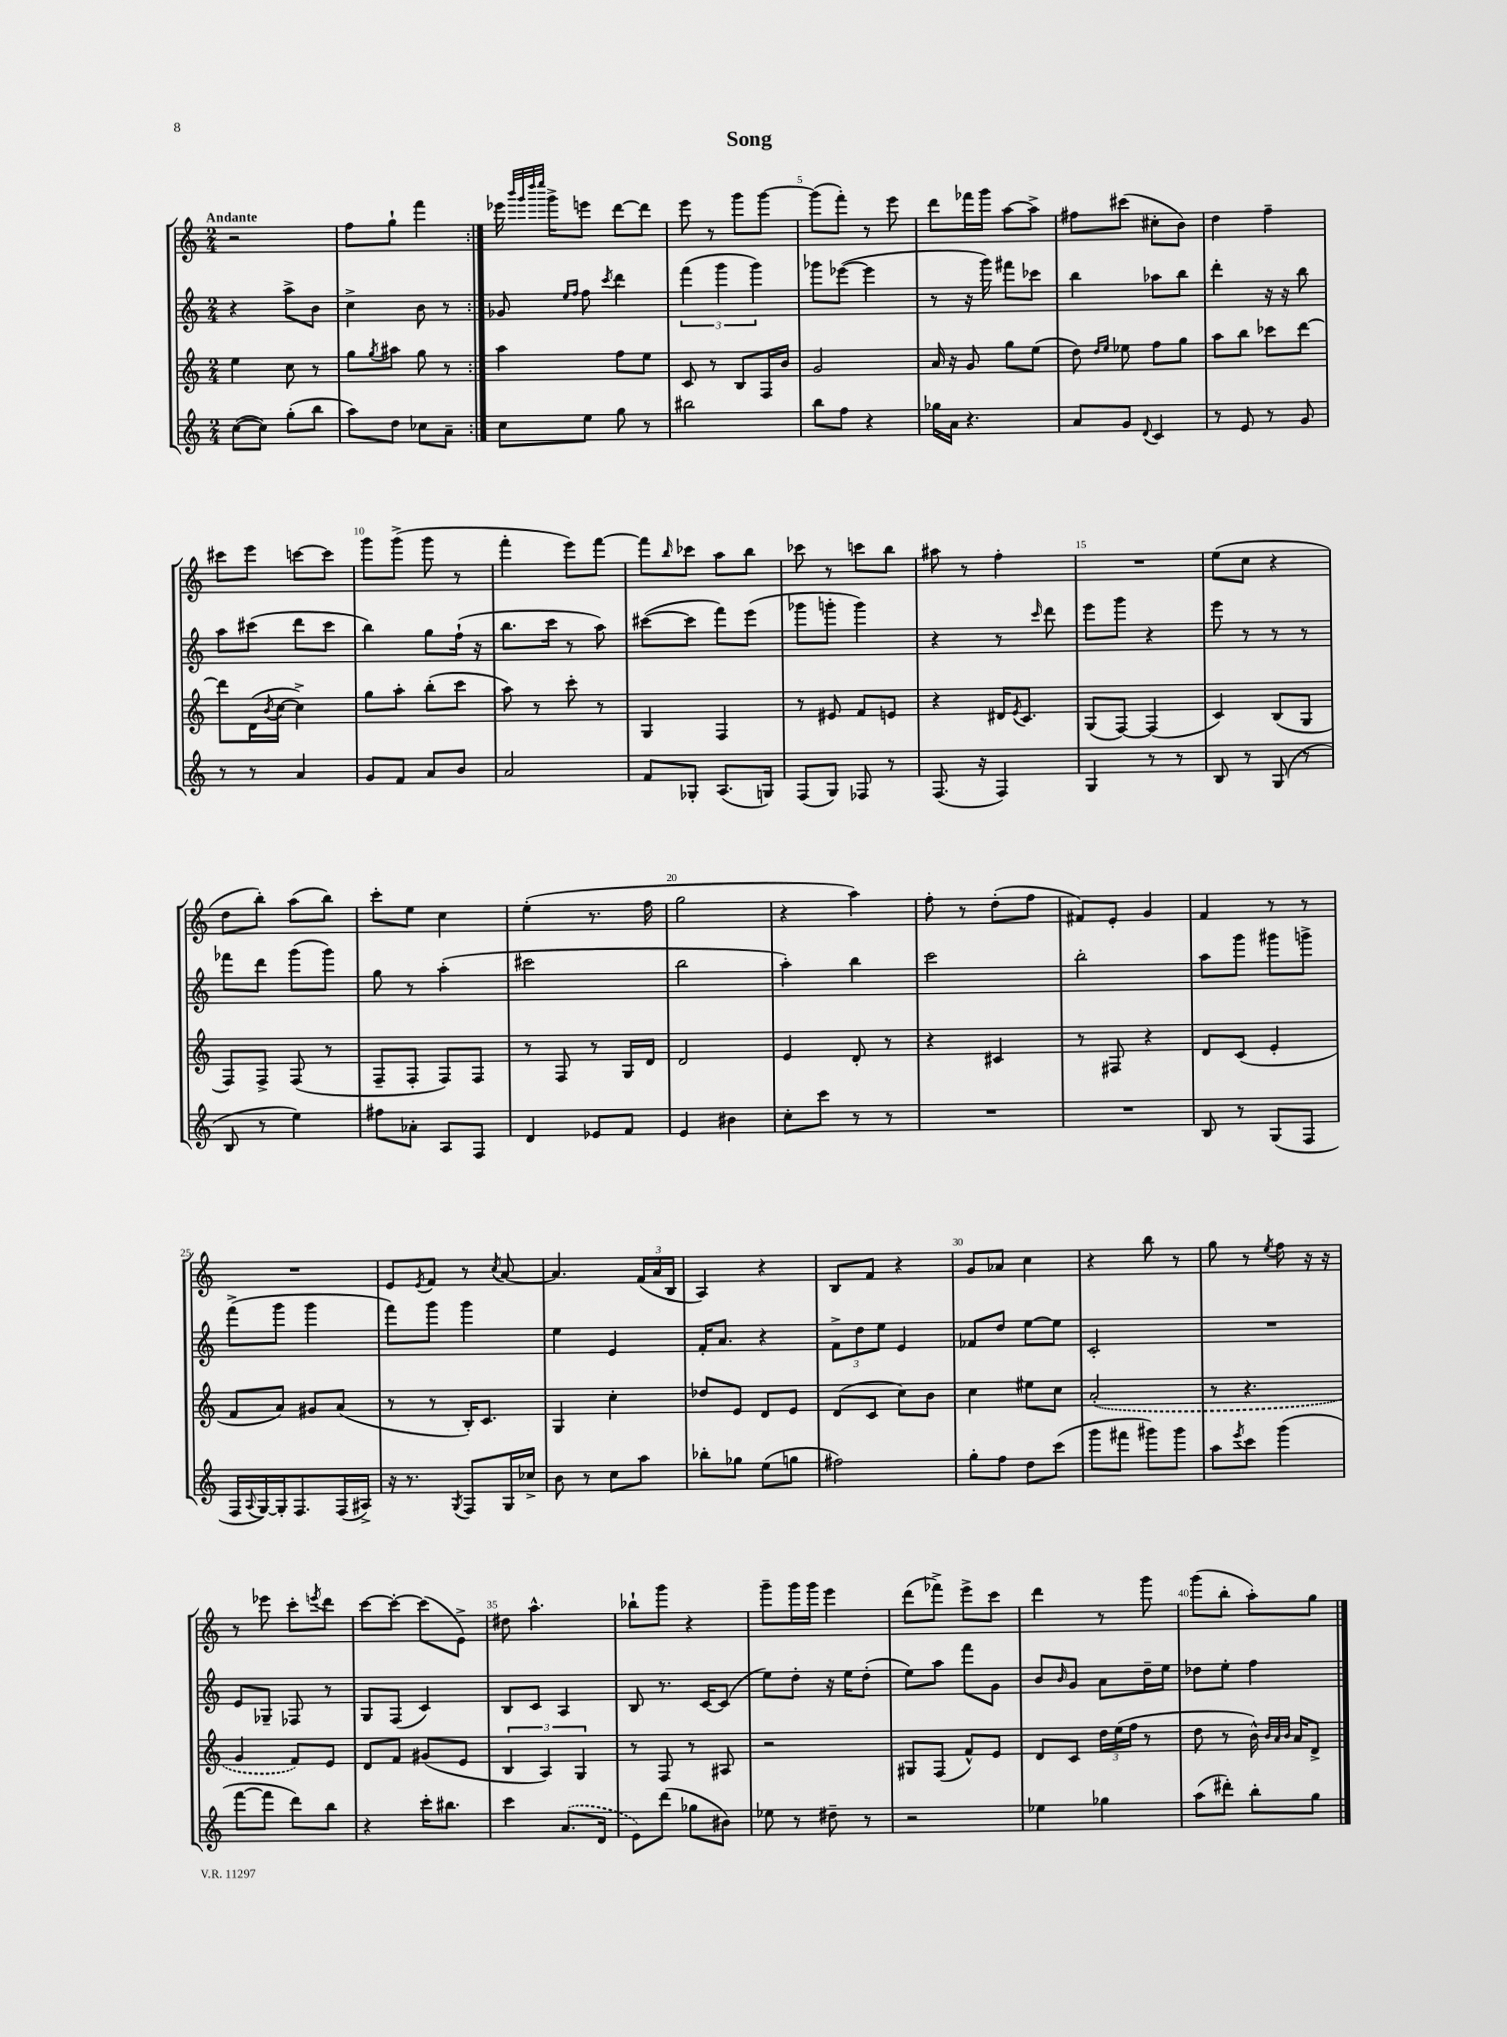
\header { title = "Song" }
<<
\new StaffGroup <<
\new Staff = "s0" {
    \clef treble \key c \major \numericTimeSignature \time 2/4 \tempo "Andante"
    \repeat volta 2 { r2 |
    f''8 g''8-! f'''4 | }
    ees'''16 \grace { b'''32 g'''32 d''''32 e''''32 } g'''16-> e'''8 d'''8~ d'''8 |
    e'''8 r8 g'''8 g'''8~ |
    g'''8( f'''8-.) r8 e'''8 |
    d'''8 fes'''16 g'''16 a''8~ a''8-> |
    fis''8 cis'''8( cis''8-. b'8) |
    d''4 f''4-- |
    cis'''8 e'''8 c'''8~ c'''8 |
    g'''8 g'''8->( g'''8 r8 |
    f'''4-. e'''8) f'''8~ |
    f'''8 \grace { b''16 } ces'''8 a''8 b''8 |
    ces'''8 r8 c'''8 b''8 |
    ais''8 r8 f''4-. |
    R2 |
    e''8( c''8 r4 |
    d''8 b''8-.) a''8( b''8) |
    c'''8-. e''8 c''4 |
    e''4-.( r8. f''16 |
    g''2 |
    r4 a''4) |
    f''8-. r8 d''8-.( f''8 |
    fis'8) e'8-. g'4 |
    f'4 r8 r8 |
    R2 |
    e'8 \acciaccatura { e'8 } f'8 r8 \acciaccatura { c''8 } a'8~ |
    a'4. \tuplet 3/2 { f'16( a'16 b16 } |
    a4) r4 |
    b8 f'8 r4 |
    g'8 aes'8 c''4 |
    r4 b''8 r8 |
    g''8 r8 \acciaccatura { e''8 } f''8 r16 r16 |
    r8 ees'''8 c'''8-. \acciaccatura { e'''8 } d'''8 |
    c'''8~ c'''8~-. c'''8( e'8->) |
    dis''8 a''4.-^ |
    bes''8-! g'''8 r4 |
    g'''8-- g'''16 g'''16 e'''4 |
    d'''8( fes'''8->) e'''8-> c'''8 |
    d'''4 r8 g'''8 |
    g'''8( b''8-. a''8-.) g''8 \bar "|." |
}
\new Staff = "s1" {
    \clef treble \key c \major \numericTimeSignature \time 2/4
    \repeat volta 2 { r4 a''8-> b'8 |
    c''4-> b'8 r8 | }
    ges'8 \grace { e''16 f''16 } f''8 \acciaccatura { c'''8 } d'''4 |
    \tuplet 3/2 { f'''4( g'''4 g'''4) } |
    ges'''8 ees'''8~( ees'''4 |
    r8 r16 g'''16) fis'''8 ces'''8 |
    b''4 aes''8 b''8 |
    d'''4-. r16 r16 b''8 |
    a''8 cis'''8( d'''8 cis'''8 |
    b''4) g''8 f''16-!( r16 |
    b''8. c'''16 r8 a''8) |
    cis'''8~( cis'''8 f'''8) e'''8( |
    ges'''8 g'''8-. g'''4) |
    r4 r8 \grace { c'''16 } d'''8 |
    e'''8 g'''8 r4 |
    e'''8 r8 r8 r8 |
    fes'''8 d'''8 g'''8( g'''8) |
    g''8 r8 a''4-.( |
    cis'''2 |
    b''2 |
    a''4-.) b''4 |
    c'''2 |
    b''2-. |
    a''8 g'''8 gis'''8 g'''8-> |
    f'''8->( g'''8 g'''4 |
    f'''8) g'''8 g'''4 |
    e''4 e'4 |
    f'16-. a'8. r4 |
    \tuplet 3/2 { f'8-> d''8 e''8 } e'4 |
    fes'8 d''8 e''8~ e''8 |
    c'2-. |
    R2 |
    e'8 ges8-- fes8 r8 |
    g8 f8( c'4) |
    b8 c'8 a4 |
    b8 r8. c'16~ c'8( |
    e''8) d''8-. r16 e''16 d''8-.( |
    e''8) a''8 f'''8 g'8 |
    b'8 \grace { b'16 } g'8 a'8 d''16-- e''16 |
    des''8 e''8-. f''4 \bar "|." |
}
\new Staff = "s2" {
    \clef treble \key c \major \numericTimeSignature \time 2/4
    \repeat volta 2 { e''4 c''8 r8 |
    g''8 \acciaccatura { g''8 } ais''8 g''8 r8 | }
    a''4 f''8 e''8 |
    c'8 r8 b8 f16 b'16 |
    g'2 |
    a'16 r16 g'8 g''8 e''8( |
    d''8) \grace { d''16 e''16 } ees''8 f''8 g''8 |
    a''8 b''8 ces'''8 d'''8~ |
    d'''8 d'16( \acciaccatura { b'8 } c''16~ c''4->) |
    g''8 a''8-. b''8-.( c'''8 |
    a''8) r8 c'''8-. r8 |
    g4 f4 |
    r8 eis'8 f'8 e'8 |
    r4 dis'16 \acciaccatura { e'8 } c'8. |
    g8( f8~) f4( |
    c'4) b8( g8 |
    f8) f8-> f8( r8 |
    f8-- f8-. f8) f8 |
    r8 f8 r8 g16 d'16 |
    d'2 |
    e'4 d'8-. r8 |
    r4 cis'4 |
    r8 fis8 r4 |
    d'8 c'8( e'4-. |
    f'8 a'8) gis'8 a'8( |
    r8 r8 b16-.) c'8. |
    g4 c''4-. |
    des''8 e'8 d'8 e'8 |
    d'8( c'8 c''8) b'8 |
    c''4 eis''8 c''8 |
    \once \slurDashed a'2-.( |
    r8 r4. |
    g'4 f'8) e'8 |
    d'8 f'8 gis'8( e'8 |
    \tuplet 3/2 { b4 a4) g4 } |
    r8 f8 r8 ais8 |
    r2 |
    gis8 f8( f'8-^) e'8 |
    d'8 c'8 \tuplet 3/2 { d''16 e''16( f''16 } r8 |
    d''8 r8 b'16-^) \grace { b'32 a'32 b'32 } a'16 d'8-> \bar "|." |
}
\new Staff = "s3" {
    \clef treble \key c \major \numericTimeSignature \time 2/4
    \repeat volta 2 { c''8~( c''8) g''8-.( b''8 |
    a''8) d''8 ces''8 a'8-- | }
    c''8 e''8 g''8 r8 |
    bis''2 |
    b''8 f''8 r4 |
    ges''16 a'16 r4. |
    a'8 g'8 \appoggiatura { d'8 } c'4 |
    r8 e'8 r8 g'8 |
    r8 r8 a'4 |
    g'8 f'8 a'8 b'8 |
    a'2 |
    f'8 ges8-. a8.( g16) |
    f8( g8) fes8 r8 |
    f8.( r16 f4) |
    g4 r8 r8 |
    b8 r8 g8( r8 |
    b8 r8 e''4) |
    fis''8 aes'8-. a8 f8 |
    d'4 ees'8 f'8 |
    e'4 bis'4 |
    c''8-. c'''8 r8 r8 |
    R2 |
    R2 |
    b8 r8 g8( f8 |
    f16 \appoggiatura { a8 } g16~) g16-. f8. f16( ais16->) |
    r16 r8. \acciaccatura { g8 } f8 g16 ces''16-> |
    b'8 r8 c''8 a''8 |
    bes''8-. ges''8 e''8( g''8 |
    fis''2) |
    g''8-. f''8 d''8 c'''8( |
    g'''8 fis'''8 gis'''8) gis'''8 |
    a''8 \acciaccatura { e'''8 } c'''8 g'''4( |
    f'''8~ f'''8 d'''8) b''8 |
    r4 c'''16-. bis''8. |
    c'''4 \once \slurDashed a'8.( d'16 |
    e'8) d'''8( ges''8 bis'8) |
    ees''8 r8 dis''8-- r8 |
    r2 |
    ees''4 ges''4 |
    a''8( dis'''8-.) b''8-. g''8 \bar "|." |
}
>>
>>
\layout { \context { \Score \override BarNumber.break-visibility = ##(#f #t #t) barNumberVisibility = #(every-nth-bar-number-visible 5) } }
